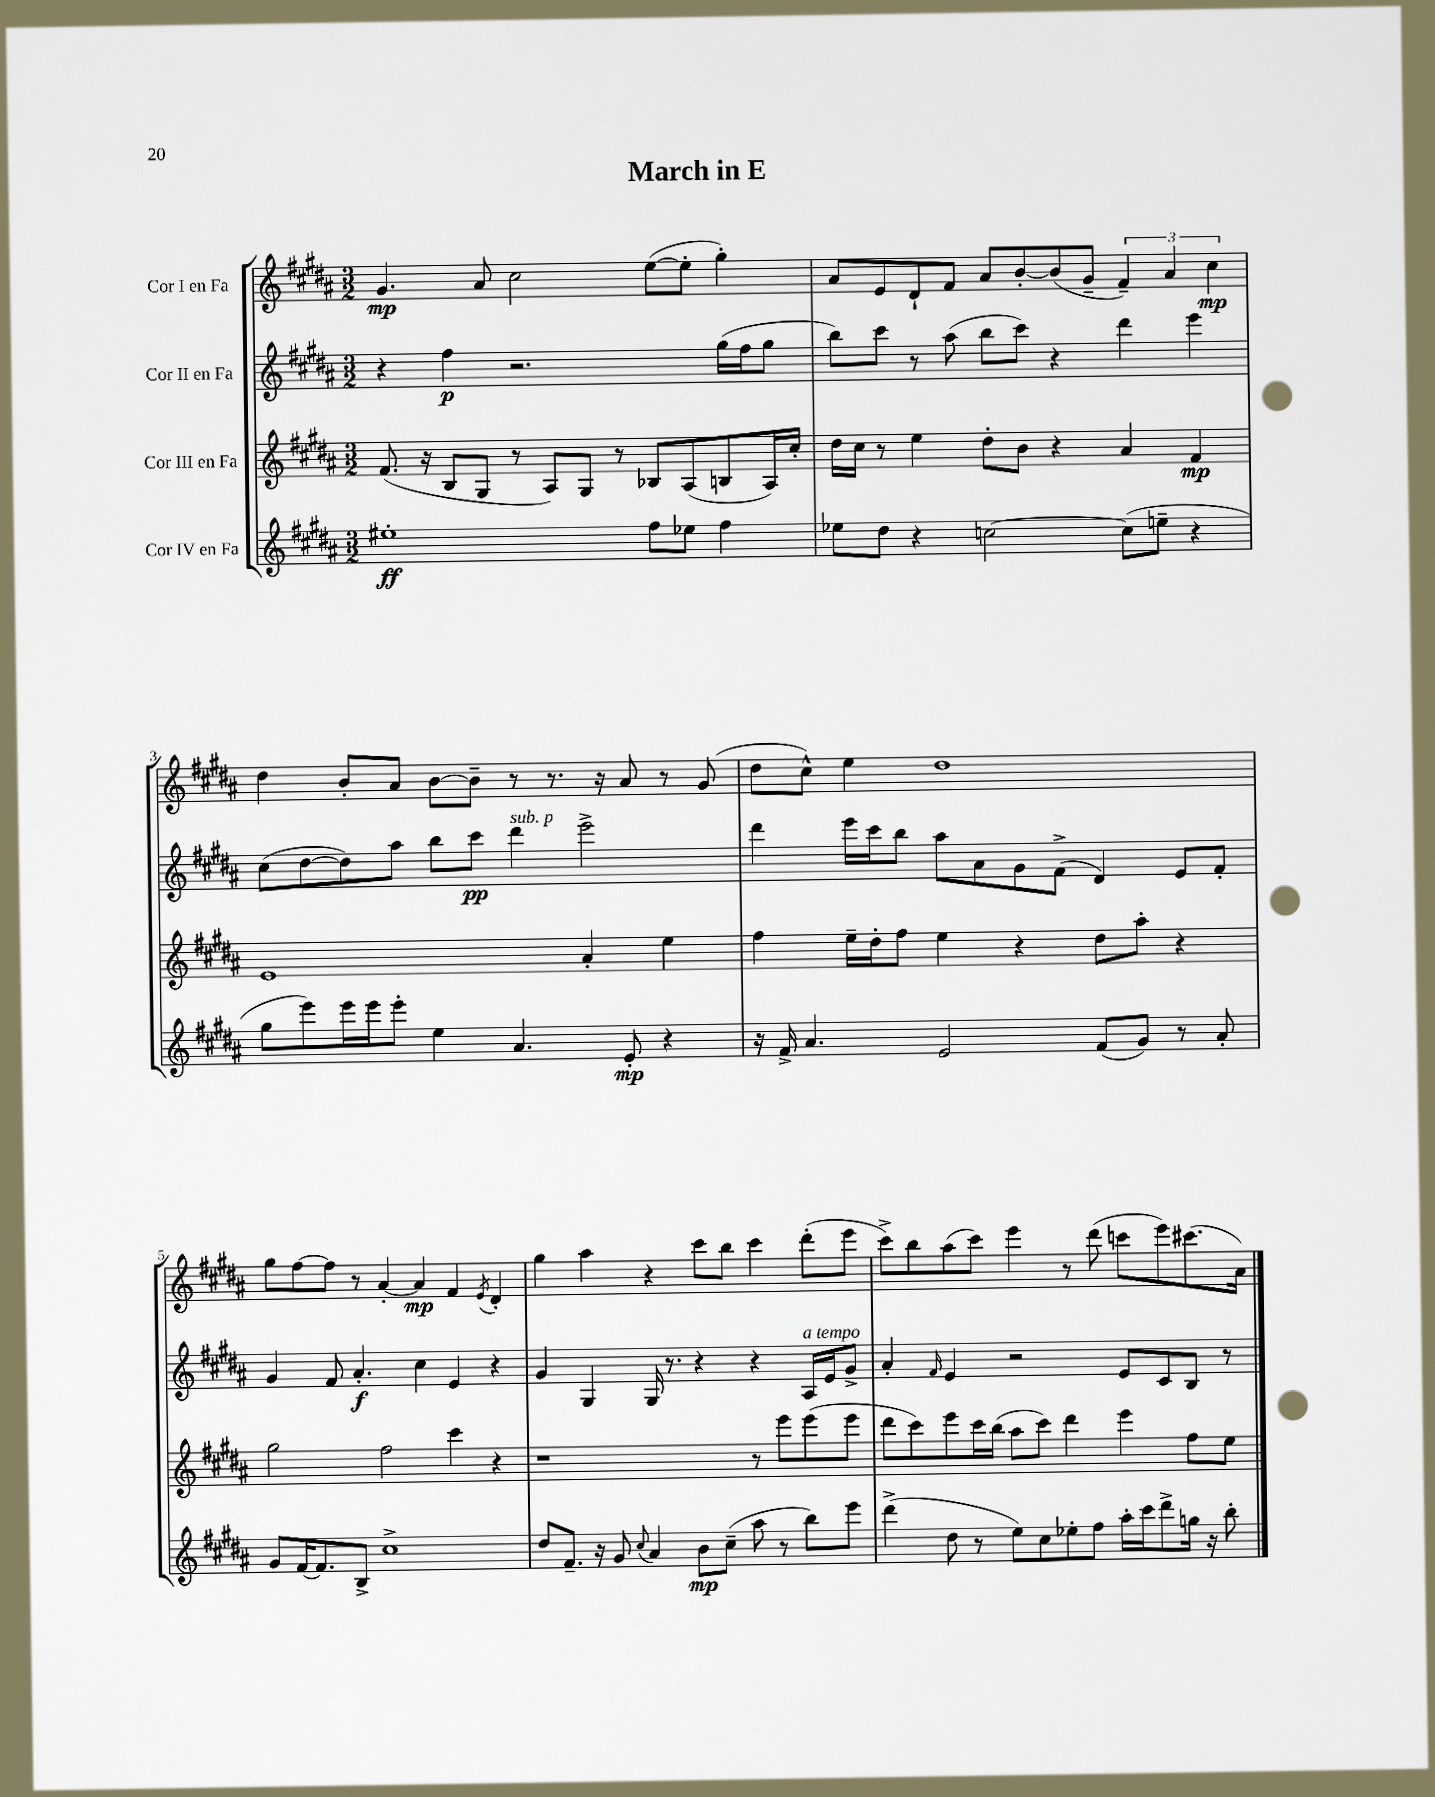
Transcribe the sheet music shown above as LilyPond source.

\header { title = "March in E" }
<<
\new StaffGroup <<
\new Staff = "s0" \with { instrumentName = "Cor I en Fa" } {
    \clef treble \key b \major \numericTimeSignature \time 3/2
    gis'4.\mp ais'8 cis''2 e''8~( e''8-. gis''4-.) |
    ais'8 e'8 dis'8-! fis'8 ais'8 b'8~-. b'8( gis'8-- \tuplet 3/2 { fis'4--) ais'4 cis''4\mp } |
    dis''4 b'8-. ais'8 b'8~ b'8-- r8 r8. r16 ais'8 r8 gis'8( |
    dis''8 cis''8-^) e''4 dis''1 |
    gis''8 fis''8~ fis''8 r8 ais'4~-. ais'4\mp fis'4 \acciaccatura { e'8 } dis'4-. |
    gis''4 ais''4 r4 cis'''8 b''8 cis'''4 dis'''8-.( e'''8 |
    cis'''8->) b''8 ais''8( cis'''8) e'''4 r8 dis'''8( c'''8 e'''8) cis'''8.( ais'16) \bar "|." |
}
\new Staff = "s1" \with { instrumentName = "Cor II en Fa" } {
    \clef treble \key b \major \numericTimeSignature \time 3/2
    r4 fis''4\p r2. gis''16( fis''16 gis''8 |
    b''8) cis'''8 r8 ais''8( b''8 cis'''8) r4 dis'''4 e'''4 |
    cis''8( dis''8~ dis''8) ais''8 b''8 cis'''8\pp dis'''4^\markup { \italic "sub. p" } e'''2-> |
    dis'''4 e'''16 cis'''16 b''8 ais''8 ais'8 gis'8 fis'8->( dis'4) e'8 fis'8-. |
    gis'4 fis'8 ais'4.-.\f cis''4 e'4 r4 |
    gis'4 gis4 gis16 r8. r4 r4 ais16^\markup { \italic "a tempo" } e'16 gis'8-> |
    ais'4-. \grace { fis'16 } e'4 r2 e'8 cis'8 b8 r8 \bar "|." |
}
\new Staff = "s2" \with { instrumentName = "Cor III en Fa" } {
    \clef treble \key b \major \numericTimeSignature \time 3/2
    fis'8.( r16 b8 gis8 r8 ais8) gis8 r8 bes8 ais8( b8 ais16) cis''16-. |
    dis''16 cis''16 r8 e''4 dis''8-. b'8 r4 ais'4 fis'4\mp |
    e'1 ais'4-. e''4 |
    fis''4 e''16-- dis''16-. fis''8 e''4 r4 dis''8 ais''8-. r4 |
    gis''2 fis''2 cis'''4 r4 |
    r1 r8 e'''8 e'''8( e'''8 |
    dis'''8 cis'''8) e'''8 cis'''16 b''16( ais''8 cis'''8) dis'''4 e'''4 fis''8 e''8 \bar "|." |
}
\new Staff = "s3" \with { instrumentName = "Cor IV en Fa" } {
    \clef treble \key b \major \numericTimeSignature \time 3/2
    eis''1-.\ff fis''8 ees''8 fis''4 |
    ees''8 dis''8 r4 c''2~ c''8( e''8-- r4 |
    gis''8 e'''8) e'''16 e'''16 e'''8-. e''4 ais'4. e'8-.\mp r4 |
    r16 fis'16-> ais'4. e'2 fis'8( gis'8) r8 ais'8-. |
    gis'8 fis'16~ fis'8. b8-> cis''1-> |
    dis''8 fis'8.-- r16 gis'8 \appoggiatura { cis''8 } ais'4 b'8\mp cis''8--( ais''8 r8 b''8) e'''8 |
    dis'''4->( dis''8 r8 e''8) cis''8 ees''8-. fis''8 ais''16-. cis'''16 dis'''8-> g''16 r16 b''8-. \bar "|." |
}
>>
>>
